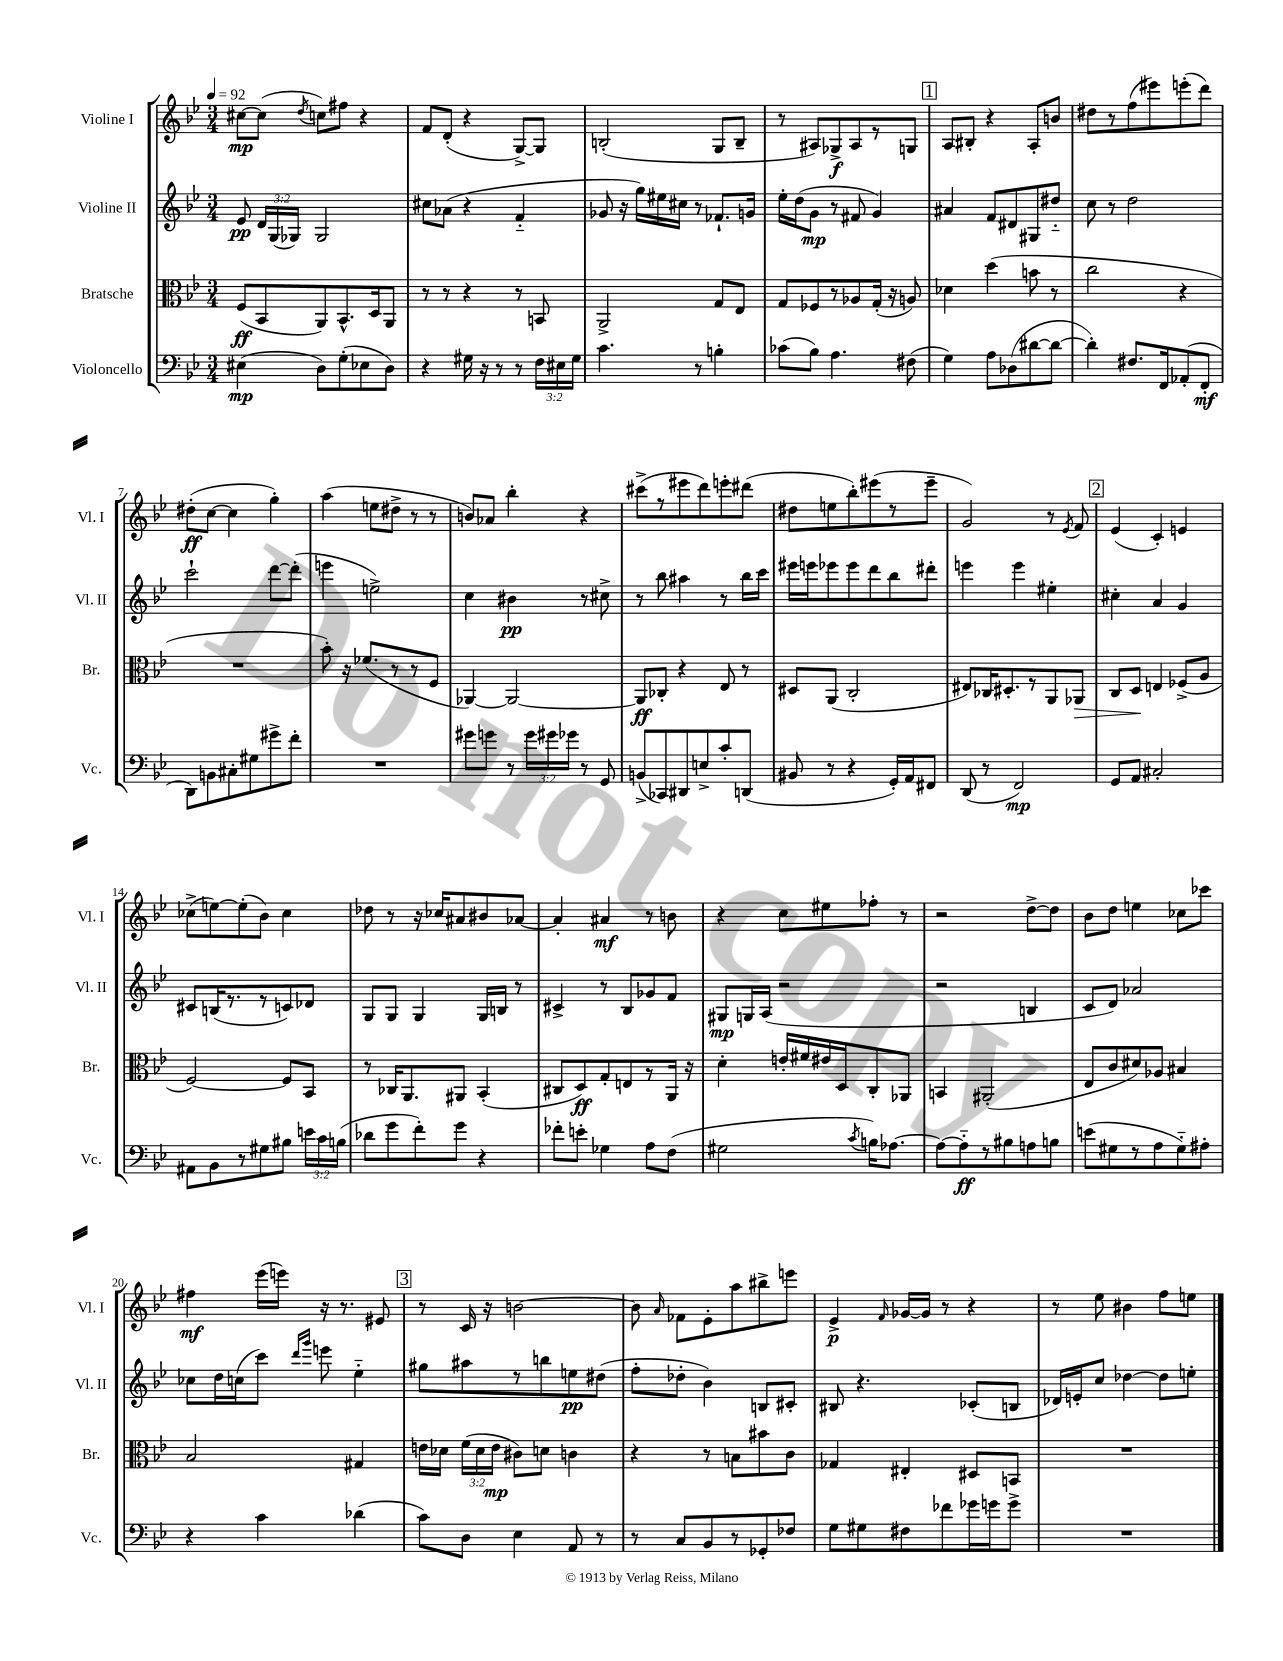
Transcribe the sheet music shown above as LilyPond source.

<<
\new StaffGroup <<
\new Staff = "s0" \with { instrumentName = "Violine I" shortInstrumentName = "Vl. I" } {
    \clef treble \key bes \major \numericTimeSignature \time 3/4 \tempo 4 = 92
    \autoBeamOff cis''8[~\mp cis''8]( \acciaccatura { d''8 } c''8[) fis''8] r4 |
    f'8[ d'8]-.( r4 g8[~->) g8] |
    b2-.( g8[ b8]-- |
    r8 ais8[) ges8->\f ais8 r8 g8] |
    \mark \markup { \box "1" } a8[ bis8]-. r4 a8[-. b'8] |
    dis''8[ r8 f''8( eis'''8) e'''8-.( d'''8]) |
    dis''8[-.\ff( c''8]~ c''4 g''4-.) |
    a''4( e''8[ dis''8]-> r8 r8 |
    b'8[) aes'8] bes''4-. r4 |
    cis'''8[->( r8 eis'''8 d'''8) e'''8-. dis'''8]( |
    dis''8[ e''8 bes''8-.) eis'''8( r8 eis'''8]-- |
    g'2) r8 \acciaccatura { ees'8 } f'8 |
    \mark \markup { \box "2" } ees'4( c'4-.) e'4 |
    ces''8[->( e''8~) e''8-.( bes'8]) ces''4 |
    des''8 r8 r16 ces''16[ ais'8 bis'8 aes'8]~ |
    aes'4-. ais'4\mf r8 b'8 |
    r4 c''8[ eis''8 fes''8]-. r8 |
    r2 d''8[~-> d''8] |
    bes'8[ d''8] e''4 ces''8[ ces'''8] |
    fis''4\mf ees'''16[( e'''16]) r16 r8. eis'8 |
    \mark \markup { \box "3" } r8 c'16 r16 b'2~ |
    b'8 \grace { a'16 } fes'8[ ees'8-. a''8 bis''8-> e'''8] |
    ees'4->\p \grace { f'16 } ges'16[~ ges'16] r8 r4 |
    r8 ees''8 bis'4 f''8[ e''8] \bar "|." |
}
\new Staff = "s1" \with { instrumentName = "Violine II" shortInstrumentName = "Vl. II" } {
    \clef treble \key bes \major \numericTimeSignature \time 3/4 \override Staff.TupletNumber.text = #tuplet-number::calc-fraction-text
    \autoBeamOff ees'8\pp \tuplet 3/2 { d'16[ g16( ges16]) } ges2 |
    cis''8[ aes'8]( r4 f'4-_ |
    ges'8 r16 g''16[) eis''16 cis''16] r8 fes'8.[-! g'16] |
    ees''16[-. d''16( g'8]\mp r8 fis'8 g'4) |
    \mark \markup { \box "1" } ais'4 f'8[ dis'8 gis8 dis''8]-_ |
    c''8 r8 d''2 |
    c'''2-! d'''8[~ d'''8]-.( |
    e'''4 e''2->) |
    c''4 bis'4\pp r8 cis''8-> |
    r8 bes''8 ais''4 r8 bes''16[ c'''16] |
    eis'''16[ e'''16 ees'''8 ees'''8 d'''8 bes''8 dis'''8]-. |
    e'''4 e'''4 eis''4-. |
    \mark \markup { \box "2" } cis''4-. a'4 g'4 |
    cis'8[ b16( r8. r8 c'8) des'8] |
    g8[ g8] g4 g16[ b16] r8 |
    cis'4-> r8 bes8[ ges'8 f'8] |
    gis8[\mp g16 a16]( r2 |
    r2 b4 |
    c'8[ d'8]) aes'2 |
    ces''8[ d''16 c''16( c'''8]) \grace { d'''16[ g'''16] } e'''8 ees''4-_ |
    \mark \markup { \box "3" } gis''8[ ais''8 r8 b''8 e''8\pp dis''8]( |
    f''8[-. des''8]-. bes'4) b8[ cis'8]-. |
    bis8 r4. ces'8[-.( b8] |
    des'16[) e'16-. c''8] des''4~ des''8[ e''8]-. \bar "|." |
}
\new Staff = "s2" \with { instrumentName = "Bratsche" shortInstrumentName = "Br." } {
    \clef alto \key bes \major \numericTimeSignature \time 3/4 \override Staff.TupletNumber.text = #tuplet-number::calc-fraction-text
    \autoBeamOff f8[\ff( bes,8 a,8) bes,8.-^ d16 a,8] |
    r8 r8 r4 r8 b,8 |
    a,2-> g8[ ees8] |
    g8[ fes8 r8 aes8 g16]-.( r16 a8) |
    \mark \markup { \box "1" } des'4 d''4( b'8 r8 |
    c''2 r4 |
    R2. |
    bes'8-.) r16 fes'8.[( r8 r8 f8] |
    aes,4~) aes,2~ |
    aes,8[\ff ces8]-. r4 ees8 r8 |
    dis8[ a,8]( c2-. |
    eis8[) ces16 dis8.-. r8 a,8 aes,8]\> |
    \mark \markup { \box "2" } c8[ d8]\! e4 fes8[->( a8] |
    f2~) f8[ bes,8] |
    r8 ces16[ a,8. ais,8] bes,4-.( |
    cis8[ d8\ff) g8-. e8 r8 a,16] r16 |
    d'4-. e'16[-. fis'16 eis'16 d16 c8-. aes,8] |
    b,4 ais,2-.( |
    ees8[ c'8 dis'8) aes8] bis4 |
    bes2 gis4 |
    \mark \markup { \box "3" } e'16[ des'16] \tuplet 3/2 { f'16[( des'16 e'16]\mp } cis'8[) d'8] c'4 |
    r4 r8 b8[ bis'8 c'8] |
    ges4 eis4-. dis8[ b,8] |
    R2. \bar "|." |
}
\new Staff = "s3" \with { instrumentName = "Violoncello" shortInstrumentName = "Vc." } {
    \clef bass \key bes \major \numericTimeSignature \time 3/4 \override Staff.TupletNumber.text = #tuplet-number::calc-fraction-text
    \autoBeamOff eis4\mp( d8[) g8-.( ees8 d8]) |
    r4 gis16 r16 r8 r8 \tuplet 3/2 { f16[ eis16 gis16] } |
    c'4. r8 b4-. |
    ces'8[( bes8]) a4. fis8( |
    \mark \markup { \box "1" } g4) a8[ des8( dis'8~ dis'8]~ |
    dis'4-.) fis8.[ f,16 aes,8-.( f,8]-.\mf |
    d,8[) b,8 cis8-. gis8 gis'8-> f'8]-. |
    R2. |
    gis'8[ g'8] r8 \tuplet 3/2 { g'16[ gis'16 ges'16] } r8 g,8 |
    b,8[->( ces,8) dis,8 e8-> c'8-. d,8]( |
    bis,8 r8 r4 g,16[-.) a,16 fis,8] |
    d,8( r8 f,2\mp) |
    \mark \markup { \box "2" } g,8[ a,8] cis2-. |
    ais,8[ bes,8 r8 gis8 bis8] \tuplet 3/2 { e'16[ c'16 b16]( } |
    des'8[ g'8 f'8-.) g'8] r4 |
    fes'8[-. e'8]-. ges4 a8[ f8]( |
    gis2 \acciaccatura { c'8 } b16[) aes8.]~ |
    aes8[~ aes8-_\ff r8 bis8 a8 b8] |
    e'8[( gis8 r8 a8 gis8-_) ais8]-. |
    r4 c'4 des'4( |
    \mark \markup { \box "3" } c'8[) d8] ees4 a,8 r8 |
    r8 c8[ bes,8 r8 ges,8-. fes8] |
    g8[ gis8 fis8 fes'8 ges'16 g'16 g'8]-> |
    R2. \bar "|." |
}
>>
>>
